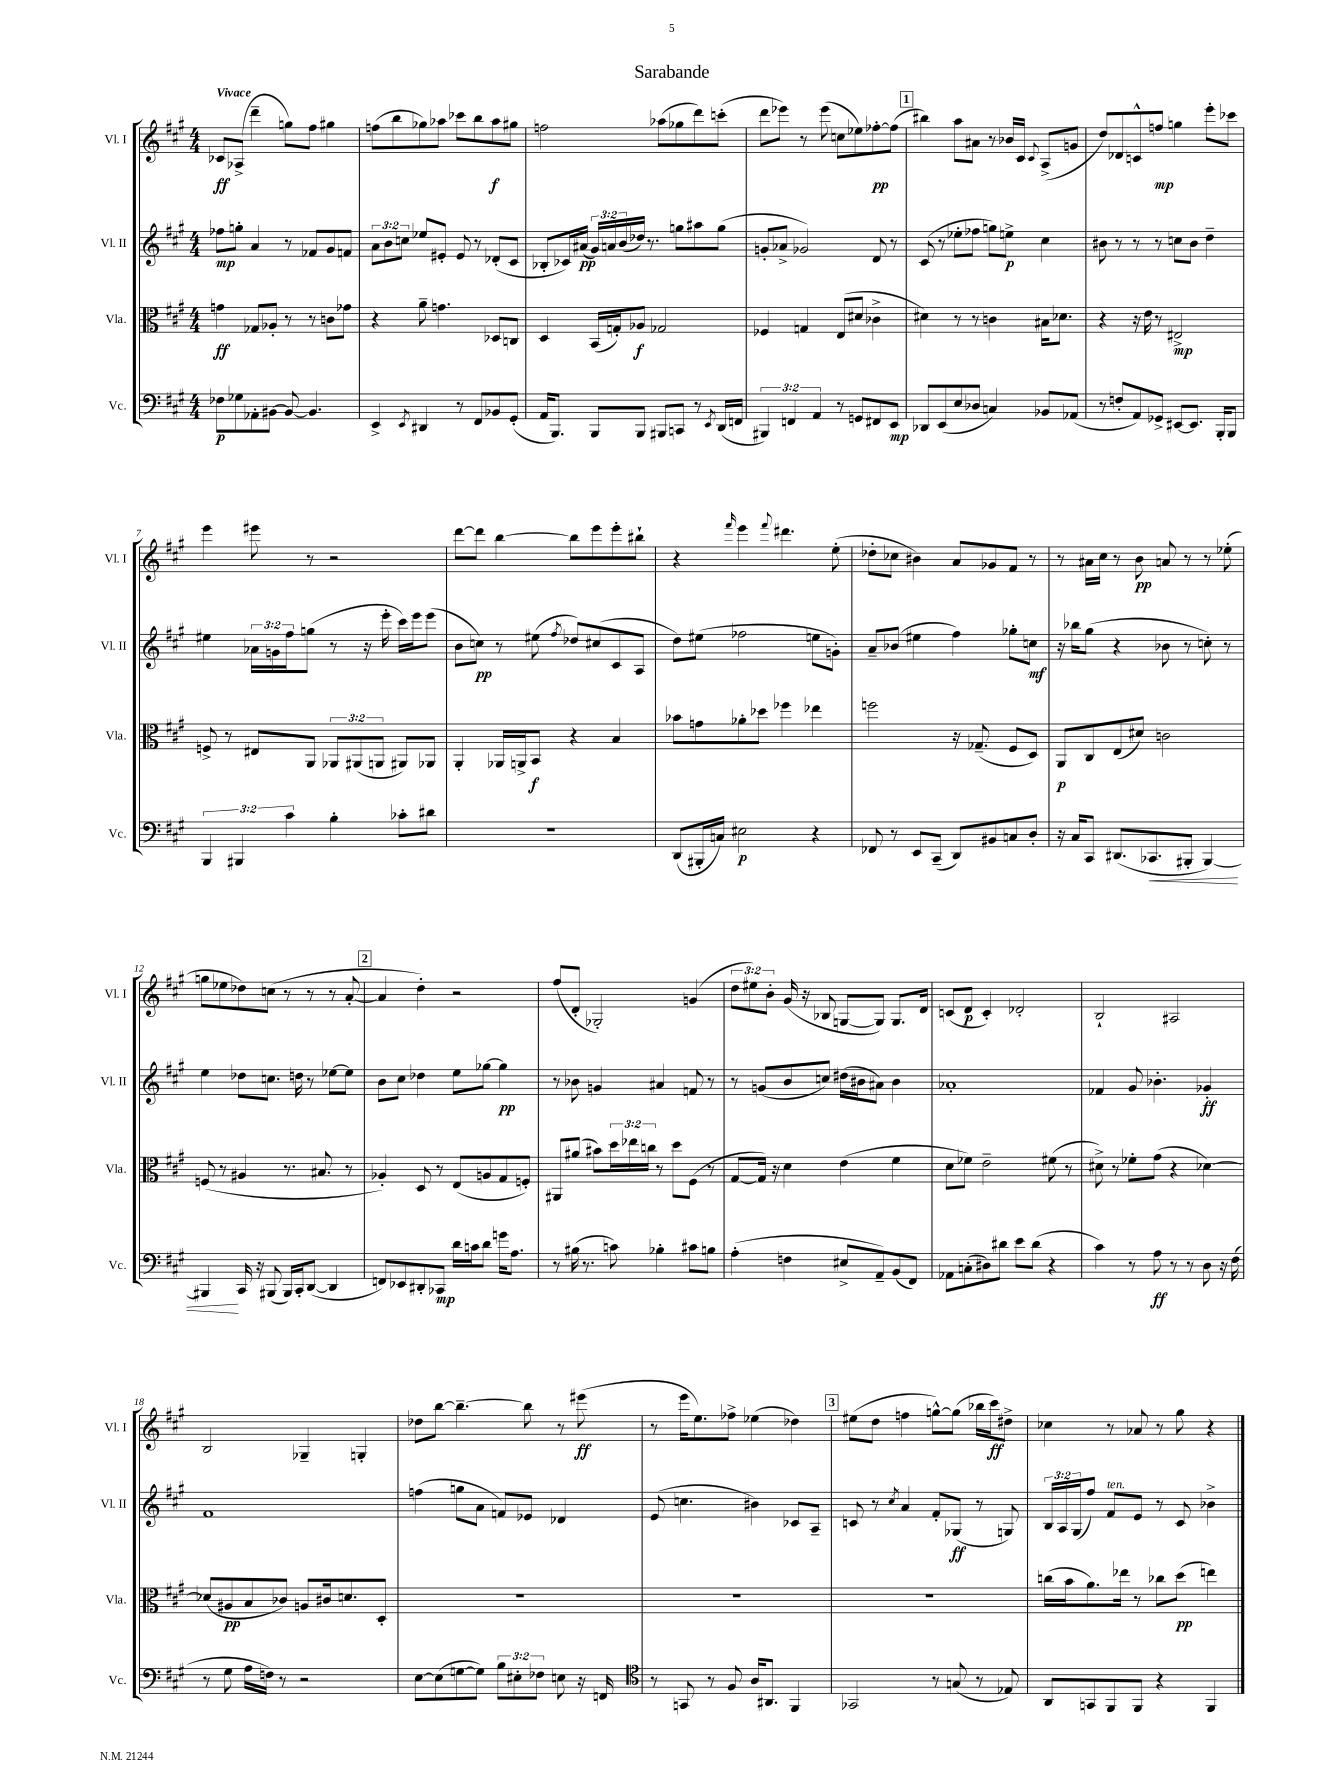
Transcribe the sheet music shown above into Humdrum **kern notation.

**kern	**kern	**kern	**kern
*staff4	*staff3	*staff2	*staff1
*clefF4	*clefC3	*clefG2	*clefG2
*k[f#c#g#]	*k[f#c#g#]	*k[f#c#g#]	*k[f#c#g#]
*M4/4	*M4/4	*M4/4	*M4/4
8F-\L	4g\	8ff-\L	8c-/L
8G-\	.	8gg'\J	(8A-^/J
8AA-'\	8G-/L	4a/	4ddd~\
[8BB#\J	8A-'/J	.	.
8BB#/_	8r	8r	8gg\L)
4.BB#/]	8r	8f-/L	8ff#\J
.	8c\L	8g#/	4gg#\
.	8g-\J	8f/J	.
=	=	=	=
4EE^/	4r	12a\L	(8ff\L
.	.	12b\	.
.	.	.	8bb\
.	.	12cc\J	.
8qEE/	.	.	.
4DD#/	8a~\	8ee-/L	8gg-\)
.	4.g\	8e#'/J	8aa-\J
8r	.	8e#/	8ccc-\L
8FF#/L	.	8r	8bb\
8BB-/	8D-/L	(8d-'/L	8aa-\
(8GG#'/J	8C/J	8c#/J	8gg#\J
=	=	=	=
16AA/LK	4D/	8B-'/L	2ff\
8.BBB/J)	.	.	.
.	.	16c-/L)	.
.	.	(16a#/JJ	.
8BBB/L	(16BB/LL	24g#/LL)	.
.	.	24a/	.
.	16G'/J)	.	.
.	.	(24b/	.
8BBB/J	8A-/J	16dd-/JJ)	.
.	.	8.r	.
8BBB#/L	2G-/	.	(8aa-\L
8CC/J	.	8gg\L	8gg-\
8r	.	8aa#\	8ddd\)
8qEE/	.	.	.
(16DD/LL	.	(8gg\J	(8ccc'\J
16FF/JJ	.	.	.
=	=	=	=
6BBB#/)	4F-/	8g'/L	8ddd\L
.	.	8a-^/J	8eee-\J)
6FF/	.	.	.
.	4G/	2g-/)	8r
6AA/	.	.	.
.	.	.	(8eee-\
8r	(8E/L	.	8cc\L
8GG/L	8d#/J	.	8ee-\)
8FF#/	4c-^\	8d/	[8ff-'\
8EE/J	.	8r	(8ff-\]J
=	=	=	=
8DD-/L	4d#\)	(8c#/	4bb#\)
(8EE/	.	8r	.
8E/	8r	8ee-'\L	8aa\L
8D-/J	8r	8ff-\J	8a#\J
4C/)	4c\	8gg\L)	8r
.	.	8ee^\J	16b-/LL
.	.	.	16c#/JJ
.	.	.	8qqc#/
8BB-/L	16B#\LK	4cc#\	(8A^/L
.	8.d-\J	.	.
(8AA-/J	.	.	8g/J
=	=	=	=
8r	4r	8b#\	8dd/L)
8F'/L	.	8r	8d-/
8AA/)	16r	8r	8c^^/
.	16e\	.	.
8GG-^/J	8r	8r	8ff/J
[8EE#/L	2E#^/	8cc\L	4gg\
8.EE#/]J	.	8b#\J	.
.	.	4dd~\	8eee'\L
16BBB'/LK	.	.	.
8BBB/J	.	.	8ccc-\J
=	=	=	=
6BBB/	8F^/	4ee#\	4eee\
.	8r	.	.
6BBB#/	.	.	.
.	8E#/L	24a-\LL	8eee#\
.	.	24g\	.
6c#\	.	24ff#\J	.
.	8AA/J	(8gg\J	8r
4B'\	12AA-/L	8r	2r
.	(12AA#/	.	.
.	.	16r	.
.	12AA/J	.	.
.	.	16eee'\	.
8c-'\L	8AA#/L)	16ccc#\LL)	.
.	.	16eee\J	.
8d#\J	8AA-/J	(8eee\J	.
=	=	=	=
1r	4AA'/	8b\L	[8ddd\L
.	.	8cc\J)	8ddd\]J
.	16AA-/LL	8r	[4bb\
.	16AA^/J	.	.
.	8BB/J	(8ee#\	.
.	.	8qff#/	.
.	4r	8dd-/L)	8bb\]L
.	.	(8cc#/	8eee\
.	4B/	8c#/	8eee'\
.	.	8A/J	8bb#`\J
=	=	=	=
(8DD/L	8b-\L	8dd\L)	4r
16BBB#'/L	8g\	(8ee#\J	.
16C/JJ)	.	.	.
.	.	.	16qqfff#/
2E#\	8a-'\	2ff-\	4eee\
.	8dd-\J	.	.
.	.	.	8qqfff#/
.	4ff-\	.	4.ddd#\
4r	4ee-\	8ee\L	.
.	.	8g'\J)	(8ee'\
=	=	=	=
8FF-/	2ff\	8a~/L	8dd-'\L
8r	.	(8b-/J	8cc-\J
8EE/L	.	4ee#\	4b#\)
(8CC#~/J	.	.	.
8DD/L)	16r	4ff#\)	8a/L
.	(8.G-~/	.	.
8BB#/	.	.	8g-/
8C/	8F#/L	8gg-'\L	8f#/J
8D'/J	8D/J)	8cc\J	8r
=	=	=	=
16r	8AA/L	16r	8r
16C#/LK	.	16bb-\LK	.
8CC#/J	8C#/	(8gg#\J	16a#\LL
.	.	.	16cc#\JJ
(8.DD#/L	(8E/	4r	8r
.	8d#/J)	.	8b\
8.CC-/	.	.	.
.	2c\	8b-\	8a/
8BBB#'/J	.	8r	8r
[4BBB#/)	.	8cc'\)	8r
.	.	8r	(8ee-'\
=	=	=	=
4BBB#/]	(8F/	4ee\	8gg\L
.	8r	.	8ee-\
16CC#/	4A#/	8dd-\L	8dd-\)
16r	.	.	.
(8BBB#/	.	8.cc\J	(8cc\J
16BBB#/LL)	8.r	.	8r
16CC#'/J	.	16dd\	.
([8DD/J	.	8r	8r
.	8.B#/	.	.
4DD/]	.	[8ee-\L	8r
.	8r	8ee-\]J	[8a'/
=	=	=	=
8FF/L)	4A-'/)	8b\L	4a/]
8EE-/	.	8cc#\J	.
8DD#'/	8D/	4dd-\	4dd'\)
8CC-/J	8r	.	.
16d\LL	(8E/L	8ee\L	2r
16c\J	.	.	.
8d\J	8A/	[8gg-\J	.
16g\LK	8G#/	4gg-\]	.
8.A\J	.	.	.
.	8F'/J)	.	.
=	=	=	=
8r	8AA#/L	8r	(8ff#/L
(16B#\	(8a#/J	8b-\	8d'/J
8.r	.	.	.
.	8b#\L)	4g/	2G-'/)
8c\)	24dd\L	.	.
.	24ee-\	.	.
.	24cc\JJ	.	.
4B-'\	8r	4a#/	.
.	8dd\L	.	.
8c#\L	(8F#\J	8f/	(4g/
8B\J	8r	8r	.
=	=	=	=
(4A'\	[8G#/L	8r	12dd\L
.	.	.	12ee#\)
.	16G#/]Jk)	(8g/L	.
.	.	.	12b'\J
.	16r	.	.
4F\	4d\	8b/	(16g#/
.	.	.	16r
.	.	8cc/J)	8B-/
8E#^/L	(4e\	(16dd#\LL	[8G/L
.	.	16b#\J	.
8AA~/)	.	8a#\J)	8G/]J)
(8BB/	4f#\	4b#\	8.G/L
8FF#/J)	.	.	.
.	.	.	16d/Jk
=	=	=	=
8AA-\L	8d\L	1a-'	(8c/L
(8C'\	8f-\J)	.	8d/J
8D#\)	2e~\	.	4c'/)
8d#\J	.	.	.
8e\L	.	.	2d-'/
(8d#\J	.	.	.
4r	(8f#\	.	.
.	8r	.	.
=	=	=	=
4c#\)	8d#^\)	4f-/	2B`/
.	8r	.	.
8r	8f-'\L	8g#/	.
8A\	(8g#\J	4.b-'\	.
8r	4r	.	2A#/
8r	.	.	.
8D\	[4d-\)	4g-'/	.
16r	.	.	.
(16F#\	.	.	.
=	=	=	=
8r	(8d-/]L	1f#	2B/
8G#\	8A#/	.	.
16A\LL	8B/	.	.
16F\JJ)	.	.	.
8r	8c-/J)	.	.
2r	8A/L	.	4G-~/
.	16c#/k	.	.
.	8.d/	.	.
.	.	.	4G'/
.	8D'/J	.	.
=	=	=	=
[8E\L	1r	(4ff\	8dd-\L
(8E\]	.	.	[8bb\J
[8G\	.	8gg\L	4.bb~\_
8G\]J)	.	8a\J	.
12B\L	.	8f/L)	.
12E#'\	.	.	.
.	.	8e-/J	8bb\]
12F-\J	.	.	.
8E\	.	4d-/	8r
16r	.	.	(8eee#\
16FF/	.	.	.
=	=	=	=
*clefC4	*	*	*
8r	1r	(8e/	8r
8GG/	.	4.cc\	16eee\LK
.	.	.	8.ee\)
8r	.	.	.
8F#/	.	.	8ff-^\J
16A/LK	.	4b#\)	(4ee-\
8.AA#/J	.	.	.
4FF#/	.	8c-/L	4dd-\)
.	.	8A~/J	.
=	=	=	=
2GG-/	1r	8c/	(8ee#\L
.	.	8r	8dd\J
.	.	8qcc#/	.
.	.	4a/	4ff\
8r	.	8f#'/L	[8gg^^\L)
(8G/	.	(8G-/J	(8gg\]J
8r	.	8r	16bb-\LL
.	.	.	16ccc#\J)
8E-/)	.	8G/)	8dd#^\J
=	=	=	=
8AA/L	(16cc\LL	24B/LL	4cc-\
.	.	24A/	.
.	16b\J	.	.
.	.	(24G#/J	.
8GG/	8.a\)	8ff#/J)	.
8FF#/	.	8f#/L	8r
.	16ee-\Jk	.	.
8FF#/J	8r	8e/J	8a-/
4r	8cc-\L	8r	8r
.	(8dd\J	8c#/	8gg#\
4FF#/	4ee\)	4b-^\	4r
==	==	==	==
*-	*-	*-	*-
